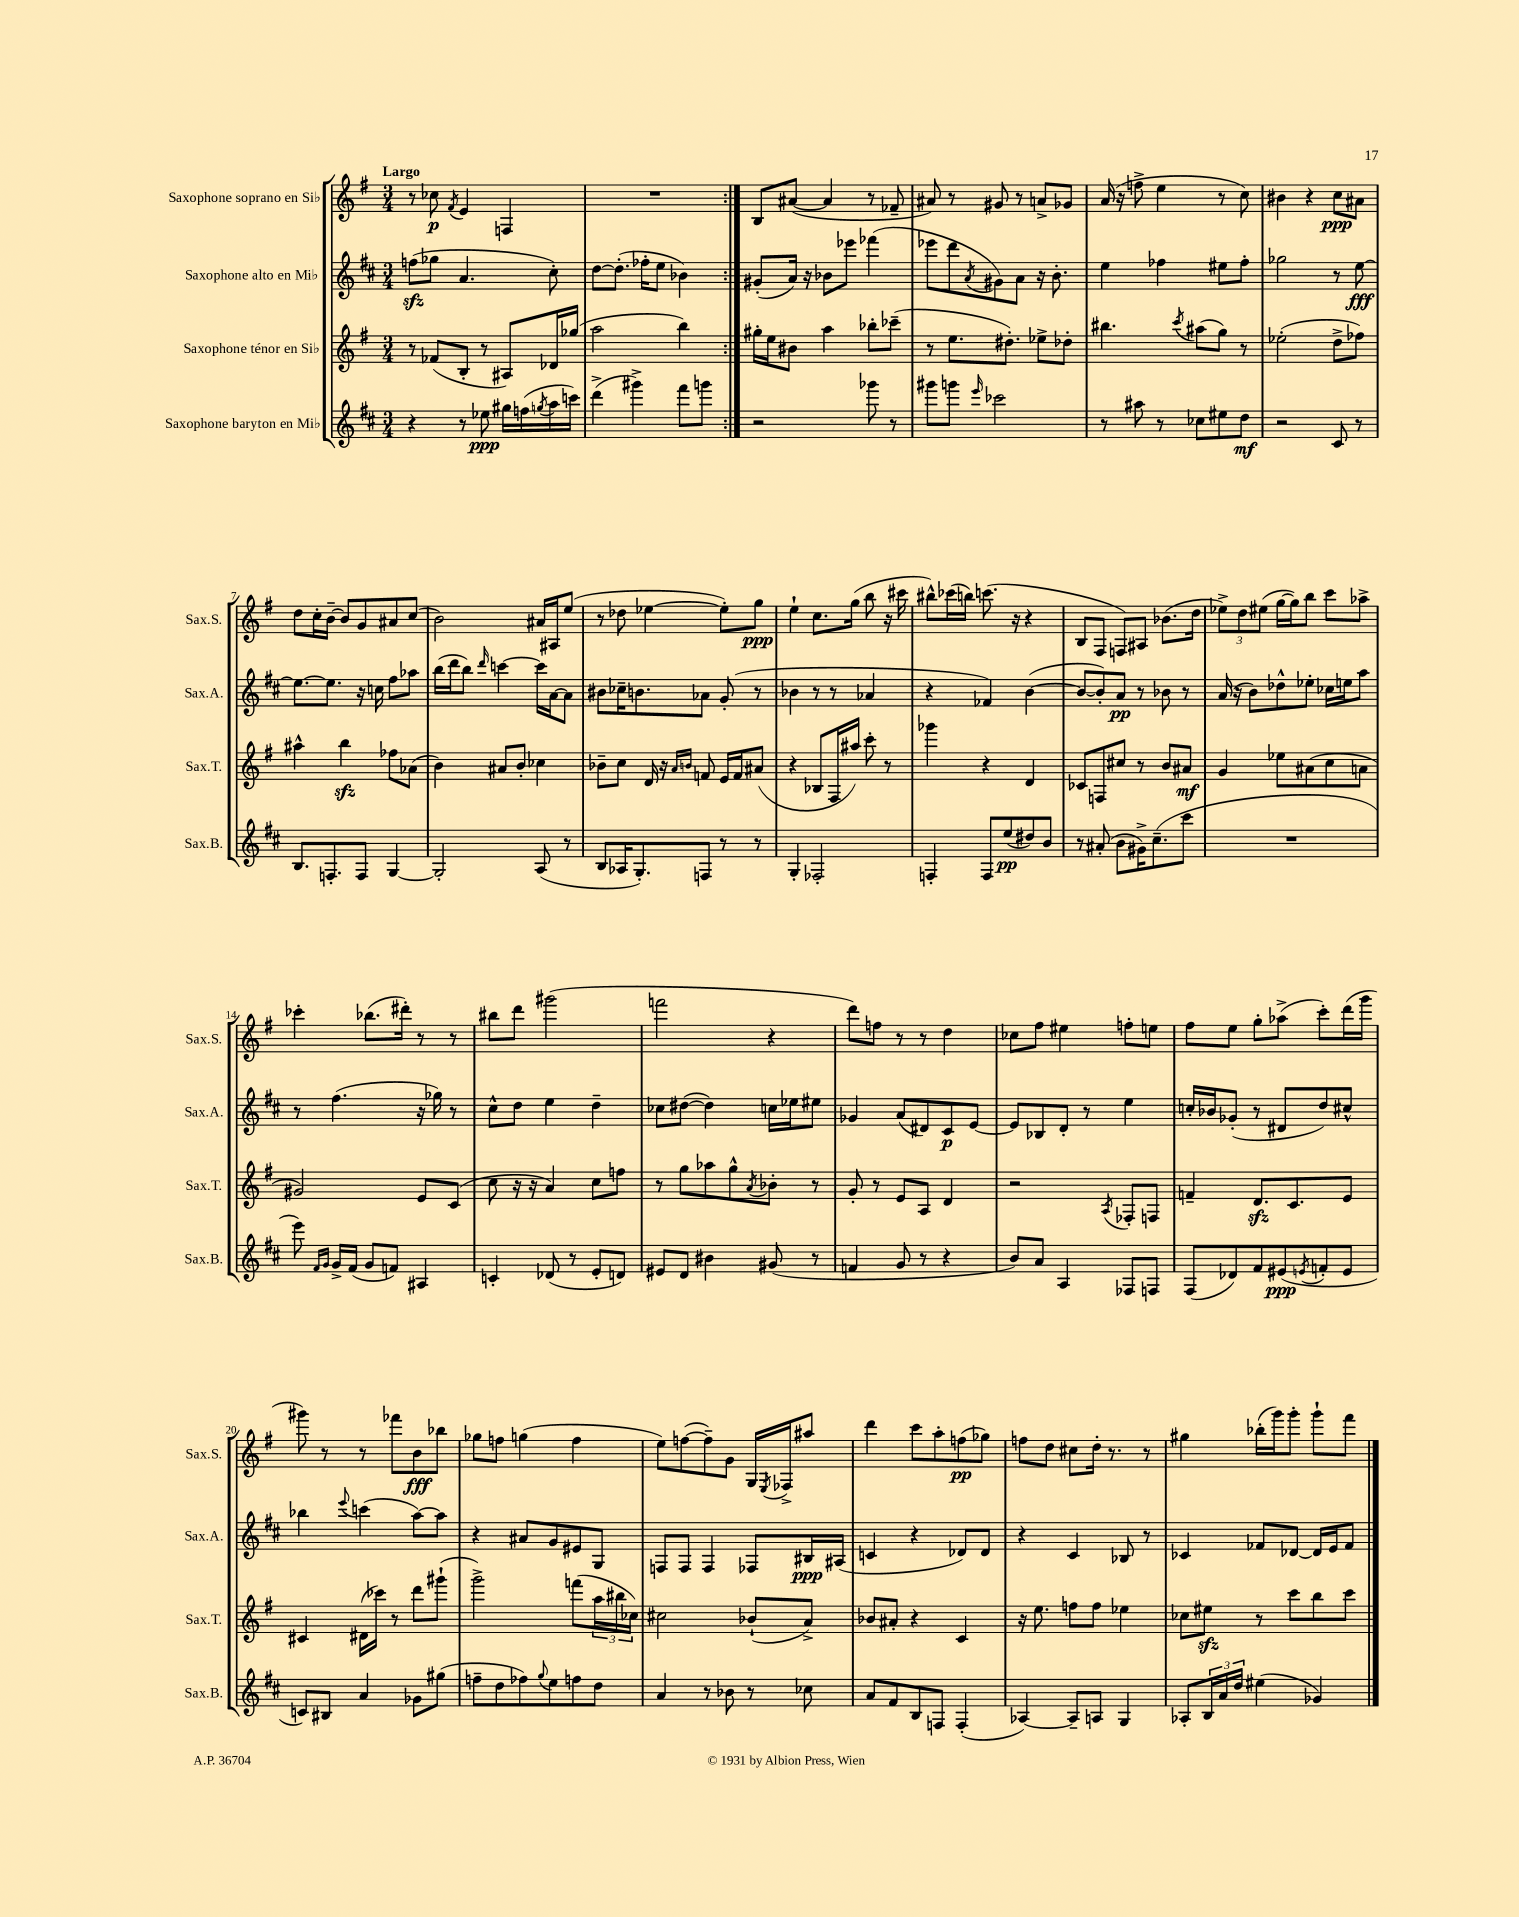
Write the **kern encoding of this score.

**kern	**dynam	**kern	**dynam	**kern	**dynam	**kern	**dynam
*part4	*part4	*part3	*part3	*part2	*part2	*part1	*part1
*staff4	*staff4	*staff3	*staff3	*staff2	*staff2	*staff1	*staff1
*I"Saxophone baryton en Mi♭	*	*I"Saxophone ténor en Si♭	*	*I"Saxophone alto en Mi♭	*	*I"Saxophone soprano en Si♭	*
*I'Sax.B.	*	*I'Sax.T.	*	*I'Sax.A.	*	*I'Sax.S.	*
*clefG2	*	*clefG2	*	*clefG2	*	*clefG2	*
*k[f#c#]	*	*k[f#]	*	*k[f#c#]	*	*k[f#]	*
*M3/4	*	*M3/4	*	*M3/4	*	*M3/4	*
=1	=1	=1	=1	=1	=1	=1	=1
!	!	!	!	!	!	!LO:TX:a:B:t=Largo	!
4r	.	8r	.	(8ffnzz\L	.	8r	.
.	.	(8f-X/L	.	8gg-X\J	.	8cc-X\	p
.	.	.	.	.	.	8qf#/	.
8r	.	8B'/J	.	4.a/	.	4e/	.
8ee-X\	ppp	8r	.	.	.	.	.
16gg#X\LL	.	8A#X/L)	.	.	.	4Fn/	.
(16ffn\	.	.	.	.	.	.	.
8qggn/	.	.	.	.	.	.	.
16aa\	.	16d-X/L	.	8cc#'\)	.	.	.
16cccn\JJ)	.	(16gg-X/JJ	.	.	.	.	.
=2	=2	=2	=2	=2	=2	=2	=2
(4ddd^\	.	2aa\	.	[8dd\L	.	2.r	.
.	.	.	.	(8.dd'\J]	.	.	.
4ggg#X^\)	.	.	.	.	.	.	.
.	.	.	.	16ff-X'\KL	.	.	.
.	.	.	.	8ee\J	.	.	.
8fff#\L	.	4bb\)	.	4b-X\)	.	.	.
8gggn\J	.	.	.	.	.	.	.
=3:|!	=3:|!	=3:|!	=3:|!	=3:|!	=3:|!	=3:|!	=3:|!
2r	.	16gg#X'\LL	.	(8g#X'/L	.	8B/L	.
.	.	16ee\J	.	.	.	.	.
.	.	8b#X\J	.	16a/Jk)	.	([8a#X/J	.
.	.	.	.	16r	.	.	.
.	.	4aa\	.	8b-X\L	.	4a#/]	.
.	.	.	.	8eee-X\J	.	.	.
8ggg-X\	.	8bb-X'\L	.	(4fff-X\	.	8r	.
8r	.	(8ccc-X~\J	.	.	.	8f-X~/	.
=4	=4	=4	=4	=4	=4	=4	=4
8ggg#X\L	.	8r	.	8eee-X\L	.	8a#X/)	.
8gggn\J	.	8.ee\L	.	8ddd\	.	8r	.
16qqeee/	.	.	.	8qa/	.	.	.
2ccc-X\	.	.	.	8g#X\)	.	8g#X/	.
.	.	8.dd#X'\J)	.	.	.	.	.
.	.	.	.	8a\J	.	8r	.
.	.	8ee-X^\L	.	16r	.	8an^/L	.
.	.	.	.	8.b'\	.	.	.
.	.	8dd-X'\J	.	.	.	8g-X/J	.
=5	=5	=5	=5	=5	=5	=5	=5
8r	.	4.bb#X\	.	4ee\	.	(16a/	.
.	.	.	.	.	.	16r	.
8aa#X\	.	.	.	.	.	8ffn^\	.
8r	.	.	.	4ff-X\	.	4ee\	.
.	.	8qccc/	.	.	.	.	.
8cc-X\L	.	(8aa#X\L	.	.	.	.	.
8ee#X\	.	8gg\J)	.	8ee#X\L	.	8r	.
8dd\J	mf	8r	.	8ff-'\J	.	8cc\)	.
=6	=6	=6	=6	=6	=6	=6	=6
2r	.	(2ee-X'\	.	2gg-X\	.	4b#X\	.
.	.	.	.	.	.	4r	.
8c#/	.	8dd^\L	.	8r	.	8cc\L	ppp
8r	.	8ff-X\J)	.	[8ee\	fff	8a#X\J	.
!!LO:LB:g=z
=7	=7	=7	=7	=7	=7	=7	=7
8.B/L	.	4aa#X^^\	.	8.ee\L_	.	8dd\L	.
.	.	.	.	.	.	16cc'\L	.
8.Fn'/	.	.	.	8.ee\J]	.	[16b~\JJ	.
.	.	4bbzz\	.	.	.	8b/L]	.
8F/J	.	.	.	16r	.	8g/	.
.	.	.	.	16ccn\	.	.	.
[4G/	.	8ff-X\L	.	8ff#\L	.	8a#X/	.
.	.	(8a-X\J	.	8aa-X\J	.	(8cc/J	.
=8	=8	=8	=8	=8	=8	=8	=8
2G'/]	.	4b\)	.	(16bb\LL	.	2b\)	.
.	.	.	.	16ddd\J	.	.	.
.	.	.	.	8bb\J)	.	.	.
.	.	.	.	16qqddd/	.	.	.
.	.	8a#X/L	.	[4cccn\	.	.	.
.	.	8b'/J	.	.	.	.	.
(8A/	.	4cc-X\	.	16ccc\LL]	.	16a#X/LL	.
.	.	.	.	[16a\J	.	16A#X/J	.
8r	.	.	.	8a\J]	.	(8ee/J	.
=9	=9	=9	=9	=9	=9	=9	=9
8B/L	.	8b-X~\L	.	8b#X\L	.	8r	.
16A-X/K	.	8cc\J	.	16cc-X~\K	.	8dd-X\	.
8.G'/)	.	.	.	8.bn\	.	.	.
.	.	16d/	.	.	.	[4ee-X\	.
.	.	16r	.	.	.	.	.
.	.	16qqa/LL	.	.	.	.	.
.	.	16qqbn/JJ	.	.	.	.	.
8Fn/J	.	8fn/	.	8a-X\J	.	.	.
8r	.	16e/LL	.	(8g'/	.	8ee-'\L])	.
.	.	16f/J	.	.	.	.	.
8r	.	(8a#X/J	.	8r	.	8gg\J	ppp
=10	=10	=10	=10	=10	=10	=10	=10
4G'/	.	4r	.	4b-X\	.	4ee`\	.
2F-X'/	.	8B-X/L	.	8r	.	8.cc\L	.
.	.	16F#/L	.	8r	.	.	.
.	.	16aa#X/JJ)	.	.	.	(16gg\Jk	.
.	.	8ccc'\	.	4a-X/	.	8bb\	.
.	.	8r	.	.	.	16r	.
.	.	.	.	.	.	16ccc#X\	.
=11	=11	=11	=11	=11	=11	=11	=11
4Fn'/	.	4ggg-X\	.	4r	.	8bb#X^^\L)	.
.	.	.	.	.	.	(16ccc-X\L	.
.	.	.	.	.	.	16bbn\JJ)	.
8F/L	.	4r	.	4f-X/)	.	(8.cccn\	.
(8ee/	pp	.	.	.	.	.	.
.	.	.	.	.	.	16r	.
8dd#X/)	.	4d/	.	([4b\	.	4r	.
8b/J	.	.	.	.	.	.	.
=12	=12	=12	=12	=12	=12	=12	=12
8r	.	8c-X/L	.	8b/L_	.	8B/L	.
(8a#X'/	.	8Fn/	.	8b'/])	.	8F#/J	.
8b\L	.	8cc#X/J	.	8a/J	pp	8Fn/L)	.
16g#X^\K)	.	8r	.	8r	.	8A#X/J	.
(8.cc#~\	.	.	.	.	.	.	.
.	.	8b/L	.	8b-X\	.	(8.b-X\L	.
8ccc#\J	.	8a#X/J	mf	8r	.	.	.
.	.	.	.	.	.	16dd\Jk	.
=13	=13	=13	=13	=13	=13	=13	=13
2.r	.	4g/	.	(16a/	.	12ee-X^\L)	.
.	.	.	.	16r	.	.	.
.	.	.	.	.	.	12dd\	.
.	.	.	.	8b\L)	.	.	.
.	.	.	.	.	.	(12ee#X\J	.
.	.	8ee-X\L	.	8dd-X^^\	.	[16gg\LL	.
.	.	.	.	.	.	16gg\J])	.
.	.	(8a#X\	.	8ee-X'\J	.	8bb\J	.
.	.	8cc\	.	16cc-X\LL	.	8ccc\L	.
.	.	.	.	16een\J	.	.	.
.	.	8an\J	.	8aa\J	.	8aa-X^\J	.
!!LO:LB:g=z
=14	=14	=14	=14	=14	=14	=14	=14
8eee\)	.	2g#X/)	.	8r	.	4ccc-X'\	.
16qqf#/LL	.	.	.	.	.	.	.
16qqg/JJ	.	.	.	.	.	.	.
16g^/LL	.	.	.	(4.ff#\	.	.	.
(16f#/JJ	.	.	.	.	.	.	.
8g/L	.	.	.	.	.	(8.bb-X\L	.
8fn/J)	.	.	.	.	.	.	.
.	.	.	.	.	.	16ddd#X'\Jk)	.
4A#X/	.	8e/L	.	16r	.	8r	.
.	.	.	.	16gg-X\)	.	.	.
.	.	(8c/J	.	8r	.	8r	.
=15	=15	=15	=15	=15	=15	=15	=15
4cn'/	.	8cc\	.	8cc#^^\L	.	8bb#X\L	.
.	.	16r	.	8dd\J	.	8ddd\J	.
.	.	16r	.	.	.	.	.
(8d-X/	.	4a/)	.	4ee\	.	(2ggg#X\	.
8r	.	.	.	.	.	.	.
8e'/L	.	8cc\L	.	4dd~\	.	.	.
8dn/J)	.	8ffn\J	.	.	.	.	.
=16	=16	=16	=16	=16	=16	=16	=16
8e#X/L	.	8r	.	8cc-X\L	.	2fffn\	.
8d/J	.	8gg\L	.	([8dd#X\J	.	.	.
4b#X\	.	8aa-X\	.	4dd#\])	.	.	.
.	.	8gg^^\	.	.	.	.	.
.	.	8qa/	.	.	.	.	.
(8g#X/	.	8b-X'\J	.	16ccn\LL	.	4r	.
.	.	.	.	16ee-X\J	.	.	.
8r	.	8r	.	8ee#X\J	.	.	.
=17	=17	=17	=17	=17	=17	=17	=17
4fn/	.	8g'/	.	4g-X/	.	8ddd\L)	.
.	.	8r	.	.	.	8ffn\J	.
8g/	.	8e/L	.	(8a/L	.	8r	.
8r	.	8A/J	.	8d#X/)	.	8r	.
4r	.	4d/	.	8c#/	p	4dd\	.
.	.	.	.	[8e/J	.	.	.
=18	=18	=18	=18	=18	=18	=18	=18
8b/L)	.	2r	.	8e/L]	.	8cc-X\L	.
8a/J	.	.	.	8B-X/	.	8ff#\J	.
4A/	.	.	.	8d'/J	.	4ee#X\	.
.	.	.	.	8r	.	.	.
.	.	8qA/	.	.	.	.	.
8F-X/L	.	8F-X'/L	.	4ee\	.	8ffn'\L	.
8Fn/J	.	8Fn/J	.	.	.	8een\J	.
=19	=19	=19	=19	=19	=19	=19	=19
(8F#/L	.	4fn~/	.	16ccn'/LL	.	8ff#\L	.
.	.	.	.	16b-X/J	.	.	.
8d-X/)	.	.	.	(8g-X'/J	.	8ee\J	.
8f#/	.	8.dzz/L	.	8r	.	8gg'\L	.
(8e#X/	ppp	.	.	8d#X/L	.	(8aa-X^\J	.
.	.	8.c/	.	.	.	.	.
8qen/	.	.	.	.	.	.	.
8fn'/	.	.	.	8dd/)	.	8ccc'\L)	.
8e/J	.	8e/J	.	8cc#X^^/J	.	(16ddd\L	.
.	.	.	.	.	.	16ggg\JJ	.
!!LO:LB:g=z
=20	=20	=20	=20	=20	=20	=20	=20
8cn/L)	.	4c#X/	.	4bb-X\	.	8ggg#X\)	.
8B#X/J	.	.	.	.	.	8r	.
.	.	.	.	8qqeee/	.	.	.
4a/	.	(16d#X\LL	.	(4cccn\	.	8r	.
.	.	16ccc-X\JJ)	.	.	.	.	.
.	.	8r	.	.	.	8fff-X\L	.
8g-X\L	.	8ddd\L	.	[8aa\L)	.	8b\	fff
(8gg#X\J	.	(8ggg#X`\J	.	8aa\J]	.	8bb-X\J	.
=21	=21	=21	=21	=21	=21	=21	=21
8ffn~\L	.	2ggg^\)	.	4r	.	8gg-X\L	.
8dd\	.	.	.	.	.	8ffn\J	.
8ff-X\)	.	.	.	8a#X/L	.	(4ggn\	.
8qqgg/	.	.	.	.	.	.	.
8ee\	.	.	.	8g/	.	.	.
8ffn\	.	(8fffn\L	.	8e#X/	.	4ff\	.
8dd\J	.	24aa\L	.	8G/J	.	.	.
.	.	24bb#X\	.	.	.	.	.
.	.	24cc-X\JJ)	.	.	.	.	.
=22	=22	=22	=22	=22	=22	=22	=22
4a/	.	2cc#X\	.	8Fn/L	.	8ee\L)	.
.	.	.	.	8F/J	.	([8ffn\	.
8r	.	.	.	4F/	.	8ff~\])	.
8b-X\	.	.	.	.	.	8g\J	.
8r	.	(8b-X`/L	.	8F-X/L	.	16G/LL	.
.	.	.	.	.	.	8qE/	.
.	.	.	.	.	.	16F-X^/J	.
8cc-X\	.	8a^/J)	.	16B#X/L	ppp	8aa#X/J	.
.	.	.	.	(16A#X/JJ	.	.	.
=23	=23	=23	=23	=23	=23	=23	=23
8a/L	.	8b-X/L	.	4cn/	.	4ddd\	.
8f#/	.	8a#X'/J	.	.	.	.	.
8B/	.	4r	.	4r	.	8ccc\L	.
8Fn/J	.	.	.	.	.	8aa'\	.
(4F'/	.	4c/	.	8d-X/L)	.	(8ffn\	pp
.	.	.	.	8d-/J	.	8gg-X\J)	.
=24	=24	=24	=24	=24	=24	=24	=24
[4A-X/)	.	16r	.	4r	.	8ffn\L	.
.	.	8.ee\	.	.	.	.	.
.	.	.	.	.	.	8dd\J	.
8A-~/L]	.	8ffn\L	.	4c#/	.	8cc#X\L	.
8An/J	.	8ff\J	.	.	.	16dd'\Jk	.
.	.	.	.	.	.	8.r	.
4G/	.	4ee-X\	.	8B-X/	.	.	.
.	.	.	.	8r	.	8r	.
=25	=25	=25	=25	=25	=25	=25	=25
8A-X'/L	.	8cc-X\L	.	4c-X/	.	4gg#X\	.
24B/L	.	8ee#Xzz\J	.	.	.	.	.
24a/	.	.	.	.	.	.	.
24dd/JJ	.	.	.	.	.	.	.
(4ee#X\	.	8r	.	8f-X/L	.	(16bb-X'\LL	.
.	.	.	.	.	.	16ggg\J)	.
.	.	8ccc\L	.	[8d-X/J	.	8ggg'\J	.
4g-X/)	.	8bb\	.	16d-/LL]	.	8ggg`\L	.
.	.	.	.	16e/J	.	.	.
.	.	8ccc\J	.	8f-/J	.	8fff#\J	.
==	==	==	==	==	==	==	==
*-	*-	*-	*-	*-	*-	*-	*-
